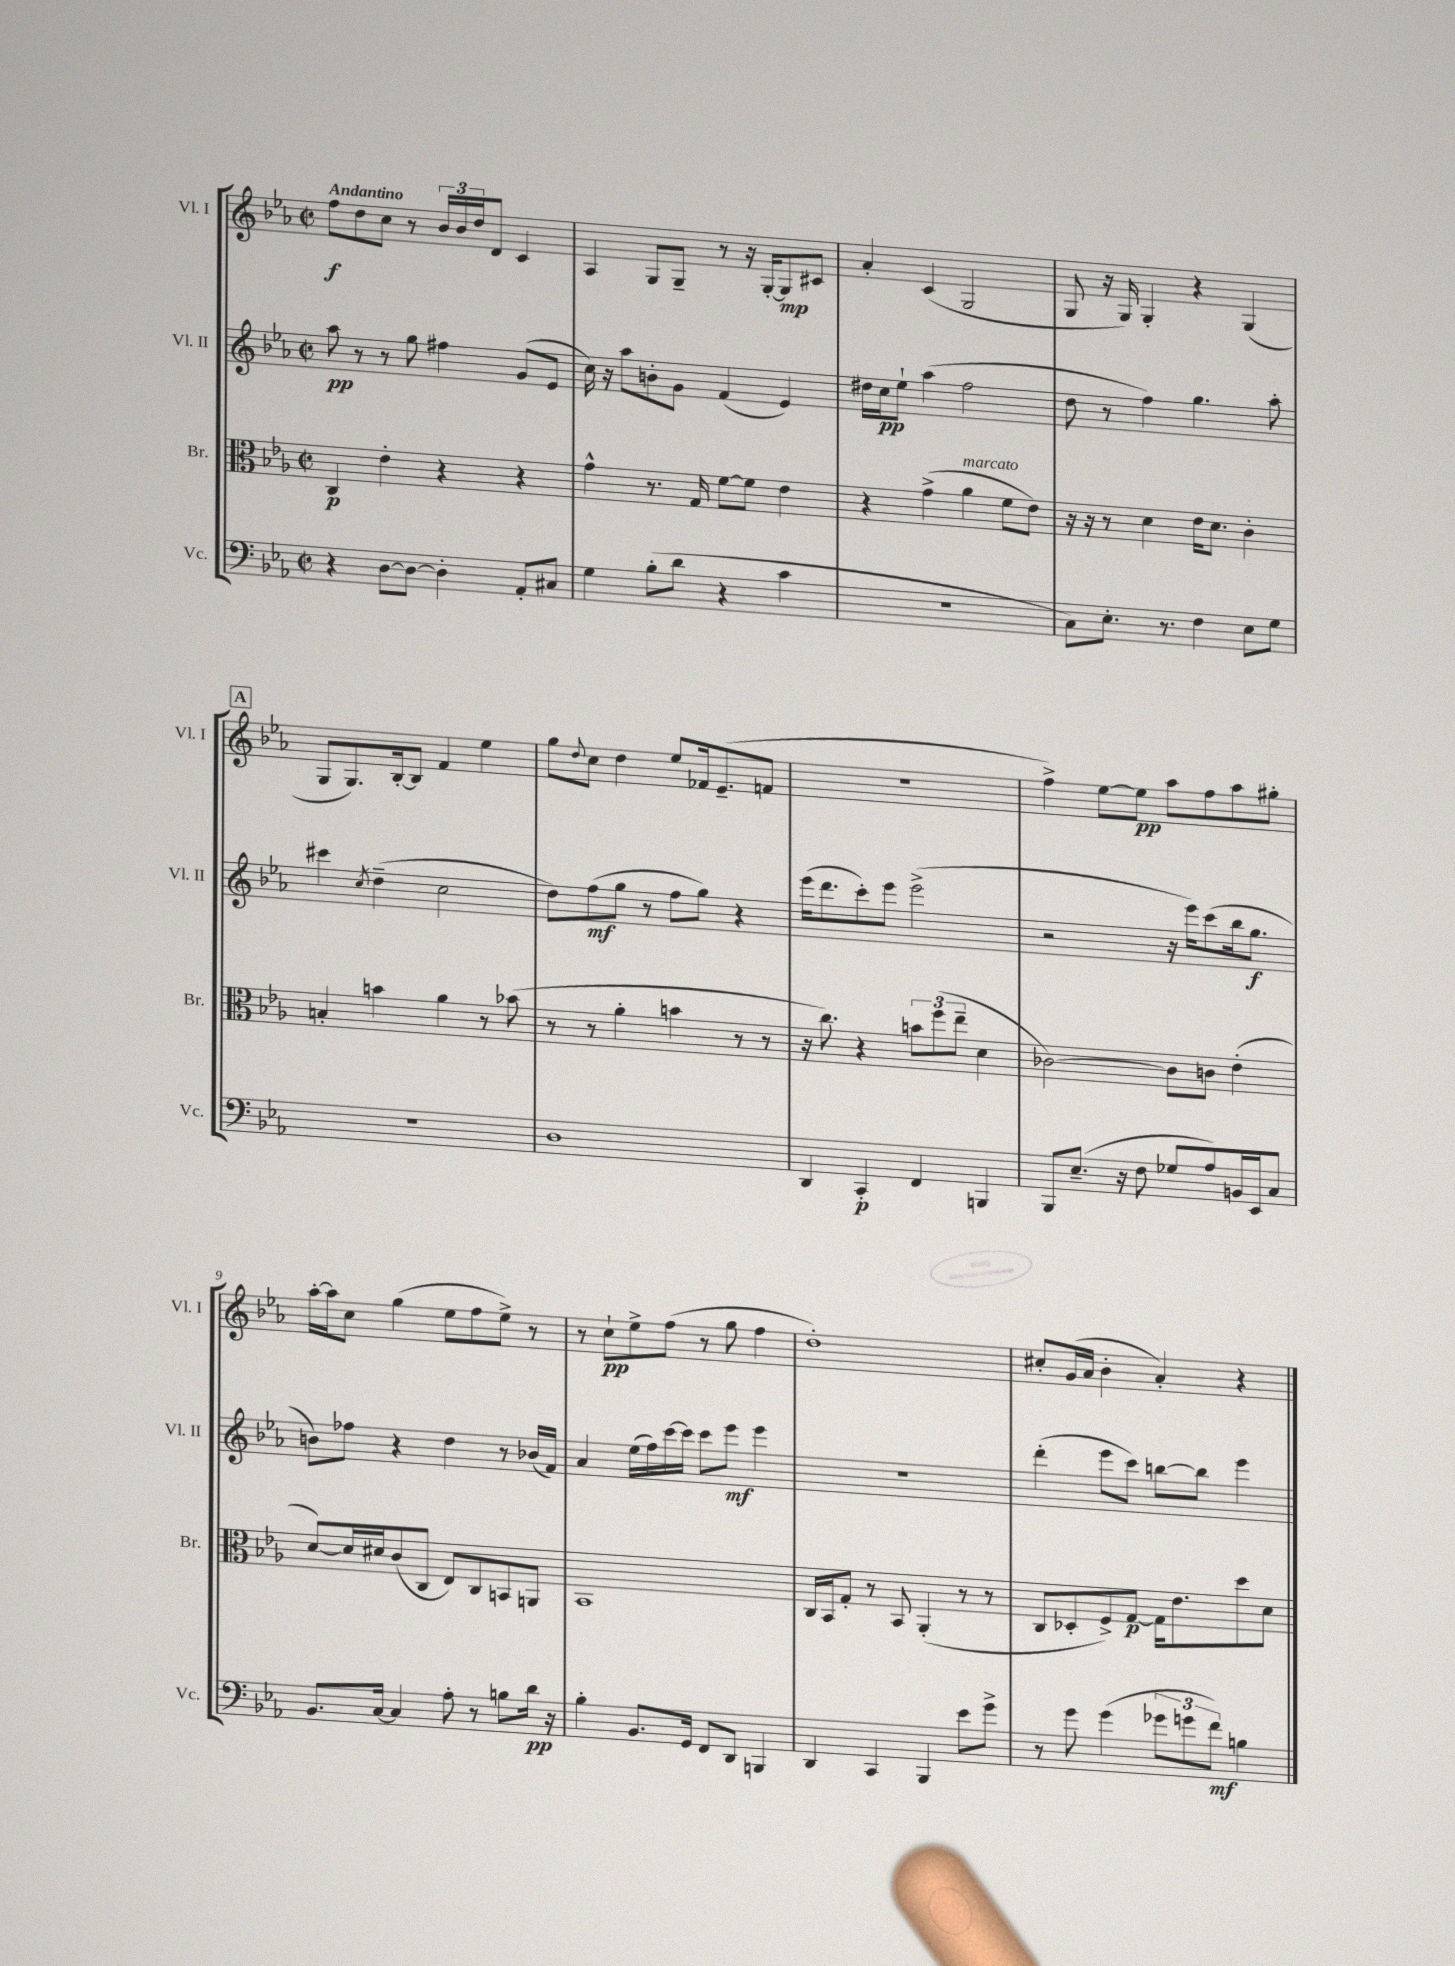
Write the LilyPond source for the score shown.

<<
\new StaffGroup <<
\new Staff = "s0" \with { instrumentName = "Vl. I" shortInstrumentName = "Vl. I" } {
    \clef treble \key ees \major \defaultTimeSignature \time 2/2 \tempo "Andantino"
    f''8\f d''8 c''8 r8 \tuplet 3/2 { bes'16 bes'16 d''16 } d'8 c'4 |
    aes4 g8 g8-- r8 r16 g16~-. g8\mp cis'8 |
    aes'4-. c'4( g2 |
    g8 r16 g16) g4-. r4 g4( |
    \mark \markup { \box "A" } g8 g8.) bes16~-. bes8 f'4 ees''4 |
    g''8 \appoggiatura { d''8 } c''8 d''4 ees''8 fes'16 ees'8.--( f'8 |
    R1 |
    f''4->) ees''8~ ees''8\pp aes''8 f''8 aes''8 gis''8-. |
    aes''16~-. aes''16 c''8 g''4( ees''8 f''8 ees''8->) r8 |
    r8 c''8-!\pp ees''8-> f''8( r8 g''8 f''4 |
    d''1-.) |
    cis''8-. g'16( aes'16 bes'4-. aes'4-.) r4 \bar "|." |
}
\new Staff = "s1" \with { instrumentName = "Vl. II" shortInstrumentName = "Vl. II" } {
    \clef treble \key ees \major \defaultTimeSignature \time 2/2
    aes''8\pp r8 r8 g''8 fis''4 g'8( ees'8 |
    c''16) r16 aes''8 b'8-. g'8 f'4( ees'4) |
    dis''16 c''16\pp ees''8-! aes''4( f''2 |
    d''8 r8 f''4) g''4. aes''8-. |
    \mark \markup { \box "A" } cis'''4 \acciaccatura { c''8 } d''4--( c''2 |
    d''8) f''8\mf( g''8 r8 f''8 g''8) r4 |
    ees'''16( d'''8. c'''8-.) ees'''8 ees'''2->( |
    r2 r16 ees'''16) c'''8( bes''16 g''8.\f |
    b'8) fes''8 r4 d''4 r8 bes'16( f'16) |
    aes'4 ees''16( f''16) c'''16~ c'''16 c'''8 ees'''8\mf ees'''4 |
    R1 |
    d'''4-.( ees'''8 c'''8) b''8~ b''8 ees'''4 \bar "|." |
}
\new Staff = "s2" \with { instrumentName = "Br." shortInstrumentName = "Br." } {
    \clef alto \key ees \major \defaultTimeSignature \time 2/2
    c4\p ees'4-. r4 r4 |
    g'4-^ r8. g16 f'8~ f'8 ees'4 |
    r4 g'4->( aes'4^\markup { \italic "marcato" } f'8 ees'8) |
    r16 r16 r8 d'4 ees'16 d'8. c'4-. |
    \mark \markup { \box "A" } b4-. b'4 aes'4 r8 bes'8( |
    r8 r8 aes'4-. b'4 r8 r8 |
    r16 c''8.) r4 \tuplet 3/2 { b'8 f''8( ees''8-- } d'4 |
    ces'2~) ces'8 c'8 ees'4-.( |
    d'8~) d'16 dis'16 c'8( c8 ees8) c8 b,8 a,8 |
    bes,1 |
    c16 bes,16 g8-. r8 bes,8 aes,4-.( r8 r8 |
    c8 des8-. f8->) g8~\p g16 ees'8. d''8 d'8 \bar "|." |
}
\new Staff = "s3" \with { instrumentName = "Vc." shortInstrumentName = "Vc." } {
    \clef bass \key ees \major \defaultTimeSignature \time 2/2
    r4 d8~ d8~ d4-. aes,8-. cis8 |
    g4 bes8-.( d'8 r4 c'4 |
    r1 |
    c8) ees8.-. r8. f4 ees8 g8 |
    \mark \markup { \box "A" } R1 |
    d1 |
    d,4 c,4-.\p f,4 b,,4 |
    bes,,8 ees8.--( r16 f8 ges8 aes8) b,16 ees,16 c8 |
    bes,8. c16~ c4 aes8-. r8 b8 d'16\pp r16 |
    bes4-. bes,8. g,16 f,8 d,8 b,,4 |
    d,4 c,4 bes,,4 ees'8 g'8-> |
    r8 g'8 g'4( \tuplet 3/2 { ges'8 g'8 f'8\mf) } b4 \bar "|." |
}
>>
>>
